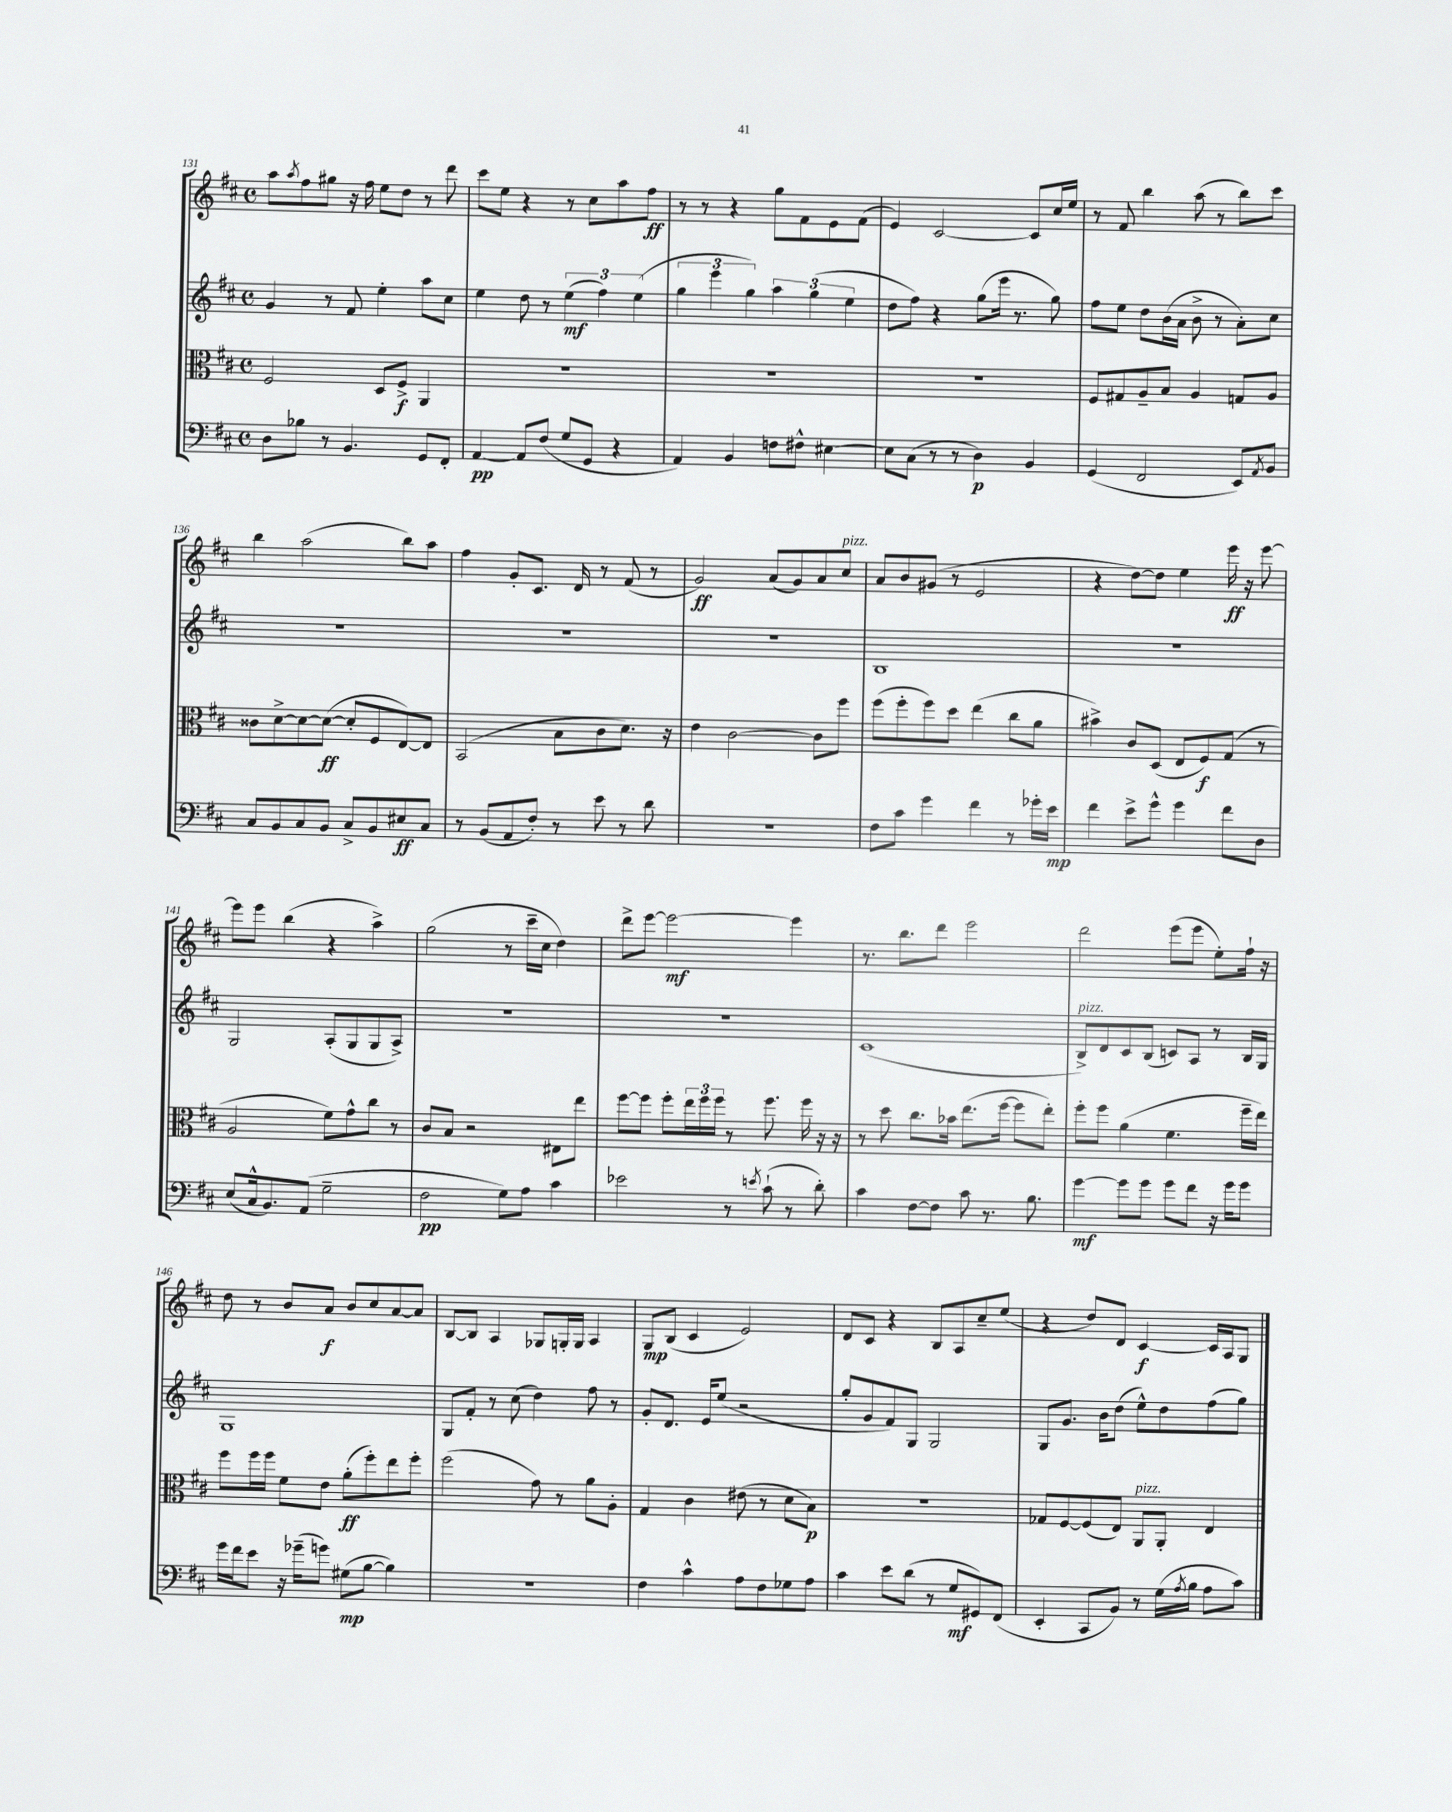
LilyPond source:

<<
\new StaffGroup <<
\new Staff = "s0" {
    \clef treble \key d \major \defaultTimeSignature \time 4/4
    a''8 \acciaccatura { a''8 } fis''8 gis''8 r16 fis''16 e''8 d''8 r8 d'''8 |
    cis'''8 e''8 r4 r8 cis''8 a''8 fis''8\ff |
    r8 r8 r4 g''8 fis'8 e'8 fis'8( |
    e'4) cis'2~ cis'8 cis''16 e''16 |
    r8 fis'8 b''4 a''8( r8 b''8) cis'''8 |
    b''4 a''2( b''8) a''8 |
    fis''4 g'8-. cis'8. d'16 r8 fis'8( r8 |
    g'2\ff) a'8( g'8) a'8 cis''8^\markup { \italic "pizz." } |
    a'8 b'8 gis'8( r8 e'2 |
    r4 d''8~) d''8 e''4 e'''16\ff r16 e'''8~ |
    e'''8 e'''8 b''4( r4 a''4->) |
    g''2( r8 cis'''16-- cis''16 d''4) |
    d'''8-> e'''8~ e'''2~\mf e'''4 |
    r8. b''8. d'''8 e'''2 |
    d'''2 e'''8( e'''8 e''8-.) fis''16-! r16 |
    d''8 r8 b'8 a'8\f b'8 cis''8 a'8~ a'8 |
    b8~ b8 a4 ges8 g16-. g16 a4 |
    g8\mp b8( cis'4 e'2) |
    d'8 cis'8 r4 b8 a8 cis''8-- e''8( |
    r4 d''8) d'8 cis'4~\f cis'16 a16 g8 \bar "|." |
}
\new Staff = "s1" {
    \clef treble \key d \major \defaultTimeSignature \time 4/4
    g'4 r8 fis'8 e''4-. a''8 cis''8 |
    e''4 d''8 r8 \tuplet 3/2 { e''4\mf( fis''4) e''4( } |
    \tuplet 3/2 { g''4 e'''4 g''4) } \tuplet 3/2 { a''4 g''4( e''4 } |
    d''8 fis''8) r4 g''8( e'''16 r8. g''8) |
    fis''8 e''8 d''8 b'16( a'16 b'8-> r8 a'8-.) cis''8 |
    R1 |
    R1 |
    R1 |
    b1 |
    R1 |
    g2 a8-.( g8 g8 a8->) |
    R1 |
    R1 |
    cis'1( |
    b8->^\markup { \italic "pizz." }) d'8 cis'8 b8( c'8) a8 r8 b16 g16 |
    g1 |
    g8 fis'8-. r8 cis''8( d''4) fis''8 r8 |
    g'8-. d'8. e'16 e''8( r2 |
    g''8-. g'8 fis'8) g8 g2 |
    g8 g'8. b'16 d''8( e''8-^) d''8 fis''8( g''8) \bar "|." |
}
\new Staff = "s2" {
    \clef alto \key d \major \defaultTimeSignature \time 4/4
    fis2 d8 fis8->\f a,4 |
    R1 |
    R1 |
    R1 |
    fis8 gis8 a8-- b8 a4 g8 a8 |
    cisis'8 d'8~-> d'8~ d'8~\ff( d'8-. fis8 e8~) e8 |
    b,2( b8 cis'8 d'8.) r16 |
    e'4 cis'2~ cis'8 fis''8 |
    fis''8( fis''8-. fis''8) d''8 e''4( cis''8 a'8 |
    bis'4->) cis'8 d8( e8 fis8\f) g8( r8 |
    a2 fis'8) g'8-^ cis''8 r8 |
    cis'8 b8 r2 eis8 e''8 |
    fis''8~ fis''8 fis''8-. \tuplet 3/2 { e''16 fis''16 fis''16 } r8 fis''8. fis''16 r16 r16 |
    r8 d''8 cis''8. bes'16 e''8.( fis''16~ fis''8 e''8-.) |
    fis''8-. fis''8 a'4( fis'4. fis''16-- e''16) |
    fis''8 fis''16 fis''16 fis'8 e'8 a'8-.\ff( fis''8-.) e''8 fis''8-. |
    fis''2( g'8) r8 a'8 a8-. |
    g4 cis'4 eis'8( r8 d'8 b8\p) |
    R1 |
    ges8 fis8~ fis8( e8) a,8^\markup { \italic "pizz." } a,8-. e4 \bar "|." |
}
\new Staff = "s3" {
    \clef bass \key d \major \defaultTimeSignature \time 4/4
    d8 bes8 r8 b,4. g,8 fis,8-. |
    a,4~\pp a,8 fis8( g8 g,8 r4 |
    a,4) b,4 f8 fis8-^ eis4~ |
    eis8 cis8( r8 r8 d4\p) b,4 |
    g,4( fis,2 e,8) \acciaccatura { a,8 } b,8 |
    cis8 b,8 cis8 b,8 cis8-> b,8 eis8\ff cis8 |
    r8 b,8( a,8 fis8-.) r8 e'8 r8 d'8 |
    R1 |
    fis8 cis'8 g'4 fis'4 r8 ges'16-. e'16\mp |
    fis'4 e'8-> g'8-^ g'4 fis'8 d8 |
    e8( cis16-^ b,8.) a,8( g2-- |
    fis2\pp g8) a8 cis'4 |
    ees'2 r8 \acciaccatura { e'8 } cis'8-!( r8 d'8-.) |
    cis'4 fis8~ fis8 cis'8 r8. b8. |
    g'4~\mf g'8 g'8 g'8 fis'8 r16 g'16 g'8 |
    g'16 fis'16 e'8 r16 ges'16--( g'8) gis8\mp( b8~ b4) |
    R1 |
    fis4 cis'4-^ a8 fis8 ges8 a8 |
    cis'4 e'8 d'8( r8 g8\mf gis,8) fis,8( |
    e,4-. cis,8 b,8) r8 g16( \acciaccatura { a8 } b16 a8 cis'8) \bar "|." |
}
>>
>>
\layout { \context { \Score currentBarNumber = #131 } }
